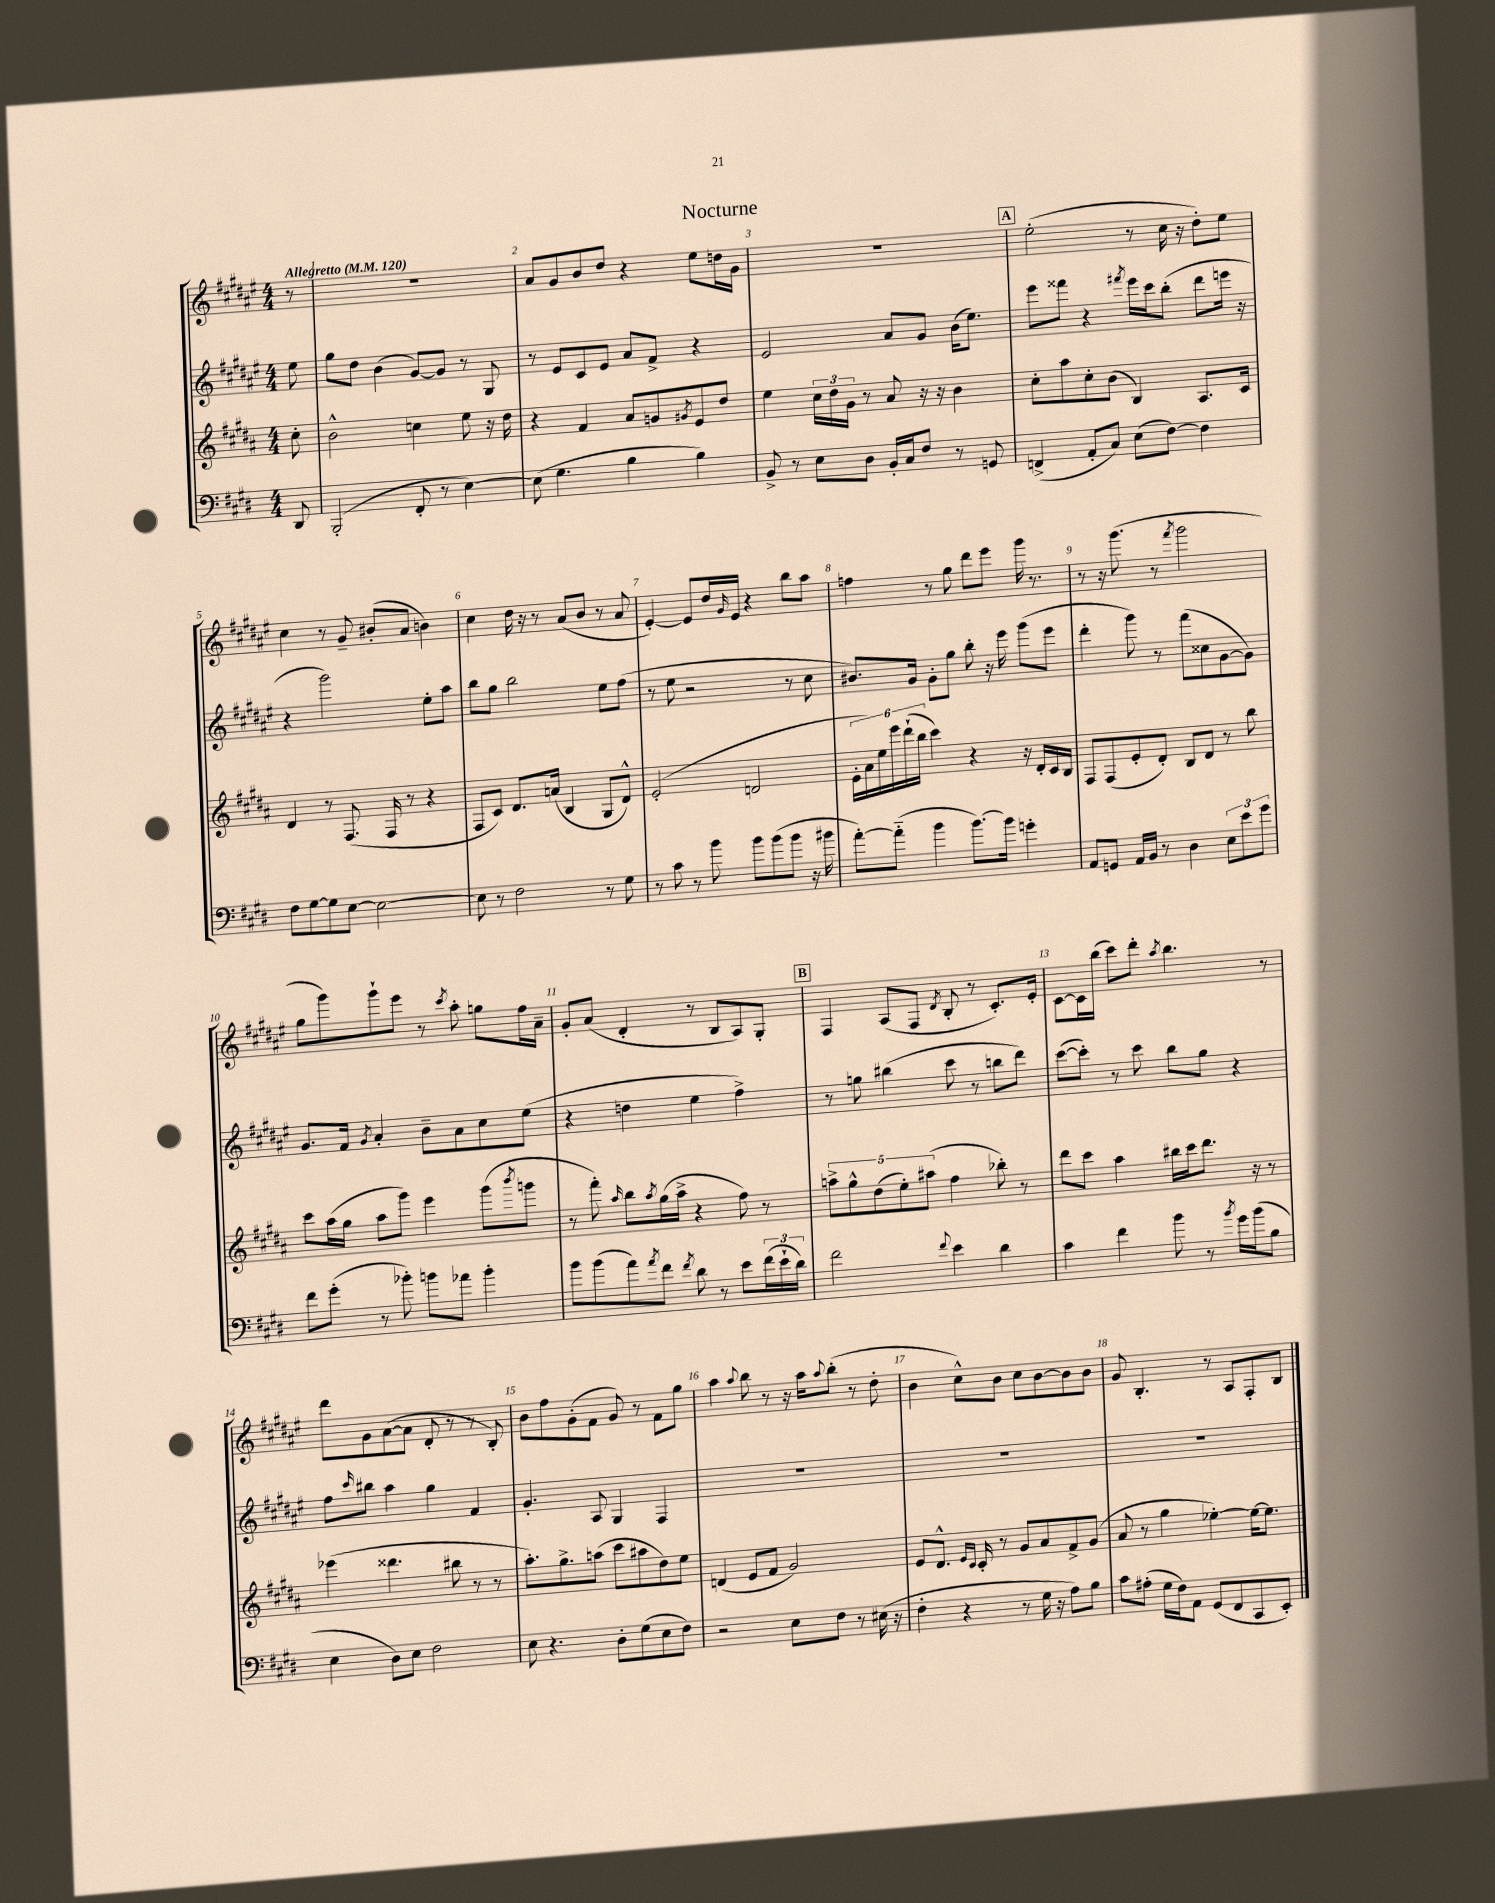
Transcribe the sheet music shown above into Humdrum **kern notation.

**kern	**kern	**kern	**kern
*staff4	*staff3	*staff2	*staff1
*clefF4	*clefG2	*clefG2	*clefG2
*k[f#c#g#d#]	*k[f#c#g#d#a#]	*k[f#c#g#d#a#e#]	*k[f#c#g#d#a#e#]
*M4/4	*M4/4	*M4/4	*M4/4
*MM120	*MM120	*MM120	*MM120
8DD#/	8cc#'\	8ee#\	8r
=	=	=	=
(2BBB'/	2b^^\	8gg#\L	1r
.	.	8dd#\J	.
.	.	(4b\	.
8FF#'/	4cc\	[8g#/L)	.
8r	.	8g#/]J	.
[4E\)	8ee\	8r	.
.	16r	8G#/	.
.	16dd#\	.	.
=	=	=	=
(8E\]	4r	8r	8a#/L
4.G#\	.	8e#/L	8g#/
.	4f#/	8c#/	8b/
.	.	8e#/J	8dd#/J
4B\	8a#/L	8a#/L	4r
.	8g/	8f#^/J	.
.	8qg#/	.	.
4B\)	8e/	4r	8ee#\L
.	8dd#/J	.	16dd\L
.	.	.	16g#\JJ
=	=	=	=
8BB^/	4ee\	2e#/	1r
8r	.	.	.
8E\L	24cc#\LL	.	.
.	24dd#\	.	.
.	24g#\JJ	.	.
8D#\J	8r	.	.
16BB'/LL	8a#/	8a#/L	.
16C#/J	.	.	.
8F#/J	16r	8g#/J	.
.	16r	.	.
8r	4b\	(16b\LK	.
.	.	8.ee#\J)	.
8GG/	.	.	.
=	=	=	=
(4FF^/	8cc#'\L	8eee#\L	(2ee#'\
.	8aa#\	8fff##\J	.
8AA'/L	8cc#'\	4r	.
8C#/J)	(8b\J	.	.
.	.	8qfff#/	.
(8E\L	4B/)	16eee#\LL	8r
.	.	16ccc#\J	.
[8F#\J)	.	(8bb'\J	16cc#\
.	.	.	16r
4F#\]	8.A#/L	8ddd#\L	8dd#'\L)
.	.	16eee\Jk	8ee#\J
.	16c#/Jk	16r	.
=	=	=	=
8F#\L	4d#/	4r	4cc#\
[8G#\	.	.	.
8G#\]	8r	2ggg#\)	8r
[8E\J	(8.F#/	.	8g#~/
2E\_	.	.	(8b#'/L
.	16F#/	.	.
.	8r	.	8a#/J
.	4r	8ee#'\L	4b\)
.	.	8aa#\J	.
=	=	=	=
8E\]	8F#/L	8bb\L	4cc#\
8r	8c#/J)	8gg#\J	.
2F#\	8.d#/L	2bb\	16dd#\
.	.	.	16r
.	.	.	8r
.	(16a/Jk	.	.
.	4B/	.	(8a#/L
.	.	.	8b/J
8r	8G#/L	8ee#\L	8r
8G#\	8d#^^/J)	(8ff#\J	8a#/
=	=	=	=
8r	(2e'/	8r	[4e#'/)
8c#\	.	8ee#\	.
8r	.	2r	8e#/]L
8b\	.	.	16dd#/L
.	.	.	16qqg#/
.	.	.	16e#/JJ
8b\L	2d/	.	4r
(8b\	.	.	.
8b\J	.	8r	8bb\L
16r	.	8cc#\	8aa#\J
16b#\	.	.	.
=	=	=	=
[8a'\L)	24e'\LL	8.b#/L)	4ff\
.	24a#\)	.	.
.	24ee\	.	.
(8a'~\]J	24eee\	.	.
.	(24ddd#`\	.	.
.	.	16g#/Jk	.
.	24bb\JJ	.	.
4b\	4ccc#\)	8g#'\L	8r
.	.	8gg#\J	8gg#\
[8.b\L)	4r	8bb'\	8ddd#\L
.	.	16r	8eee#\J
16b\]Jk	.	16eee#\	.
4g'\	16r	(8ggg#\L	16ggg#\
.	16d#'/LL	.	8.r
.	16c#/	8eee#\J	.
.	16B/JJ	.	.
=	=	=	=
8AA/L	8F#/L	4ddd#'\	8r
8GG/J	(8F#/	.	16r
.	.	.	(8.ggg#\
16AA/LL	8e'/	8ggg#\)	.
16BB/JJ	.	.	.
8r	8d#'/J)	8r	8r
.	.	.	8qfff#/
4D#\	8B/L	(8fff#\L	2ggg#\
.	8d#/J	8cc##\	.
12E\L	8r	[8g#\	.
12e\	.	.	.
.	8bb\	8g#\]J)	.
12g#\J	.	.	.
=	=	=	=
8f#\L	8ccc#\L	8.g#/L	8gg#\L
(8g#'\J	(16aa#\L	.	8ggg#\)
.	16gg#\JJ	16f#/Jk	.
.	.	8qg#/	.
8r	8aa#\L	4a#'/	8ggg#`\
8b-'\)	8ggg#\J)	.	8eee#\J
8b\L	4eee\	8b~\L	8r
.	.	.	8qccc#/
8a-\J	.	8a#\	8aa#'\
4b'\	(8ggg#\L	8cc#\	8gg\L
.	8qbbb/	.	.
.	8ggg\J	(8ee#\J	16ff#\L
.	.	.	16a#~\JJ
=	=	=	=
8b\L	8r	4r	8g#'/L
(8b\	8fff#'\)	.	(8a#/J
.	16qqaa#/	.	.
8a\)	8bb\L	4dd\	4d#'/
8qa/	8qaa#/	.	.
8f#\J	(16gg#\L	.	.
.	16aa#^\JJ	.	.
8qf#/	.	.	.
8d#\	4r	4ee#\	8r
8r	.	.	8B/L
8e\L	8ff#\)	4ff#^\)	8A#/)
(24f#\L	8r	.	8G#'/J
24e`\	.	.	.
24d#\JJ)	.	.	.
=	=	=	=
2f#\	10aa^\L	8r	4F#/
.	10gg#^^\	.	.
.	.	8gg\	.
.	(10dd#\	.	.
.	.	(4bb#\	(8A#/L
.	10ee'\)	.	.
.	.	.	8F#/J
.	(10aa#\J	.	.
8qqf#/	.	.	8qd#/
4e\	4ff#\	8ccc#\	8B'/
.	.	8r	8r
4d#\	8bb-'\)	8bb\L	8.c#'/L)
.	8r	8ddd#\J)	.
.	.	.	16e#'/Jk
=	=	=	=
4c#\	8ddd#\L	([8ccc#\L	[8c#\L
.	8ccc#\J	8ccc#'\]J)	16c#\]L
.	.	.	(16bb\JJ
4f#\	4aa#\	8r	8ccc#\L)
.	.	8ccc#\	8ddd#'\J
.	.	.	8qaa#/
8b\	16bb#\LL	8bb\L	4.bb\
.	16ccc#\J	.	.
8r	8.ddd#\J	8gg#\J	.
8qb/	.	.	.
16g#\LL	.	4r	.
(16b\J	16r	.	.
8B\J	8r	.	8r
=	=	=	=
4E\	(4eee-\	8ff#\L	8ddd#\L
.	.	16qqccc#/	.
.	.	8bb#\J	8g#\
8D#\L)	4.ddd##\	4aa#\	([8a#\
8E\J	.	.	8a#\]J
2F#\	.	4gg#\	8d#'/
.	8bb#\	.	8r
.	8r	4f#/	8r
.	8r	.	8B'/)
=	=	=	=
8E\	8.aa#'\L)	4.g#'/	8b\L
4.r	.	.	8ff#\
.	8.gg#^\	.	.
.	.	.	(8g#'\
.	(8aa\J	8A#/	8f#\J
8D#'\L	8ccc#\L	4G#/	8g#/)
(8G#\	8aa#\	.	8r
8E\	8dd#\)	4F#/	8f#\L
8F#\J)	8ee\J	.	8gg#\J
=	=	=	=
2r	(4d/	1r	4aa#\
.	.	.	8qqaa#/
.	8e/L	.	8bb\
.	8f#/J	.	8r
8E\L	2g#/)	.	16r
.	.	.	16aa#\LK
.	.	.	8qqaa#/
8F#\J	.	.	(8bb'\J
8r	.	.	8r
(16E#\	.	.	8dd#'\
16r	.	.	.
=	=	=	=
4F#'\	8e/L	1r	4b\
.	8.d#^^/J	.	.
4r	.	.	8cc#^^\L)
.	16qqe/LL	.	.
.	16qqc#/JJ	.	.
.	16c#'/	.	.
.	8r	.	8b\J
8r	8g#/L	.	8cc#\L
16G#\	8a#/	.	[8b\
16r	.	.	.
8A\L)	8f#^/	.	8b\]
8B\J	(8g#/J	.	8b\J
=	=	=	=
8c#\L	8a#/	1r	8g#/
(8A#'\J	8r	.	4.B'/
16G#\LL	4gg#\	.	.
16F#\J)	.	.	.
8AA\J	.	.	.
(8GG#/L	[4ee-'\)	.	8r
8FF#/	.	.	8A#/L
8CC#/	16ee-\_LK	.	8F#'/
.	8.ee-\]J	.	.
8EE'/J)	.	.	8B/J
==	==	==	==
*-	*-	*-	*-
